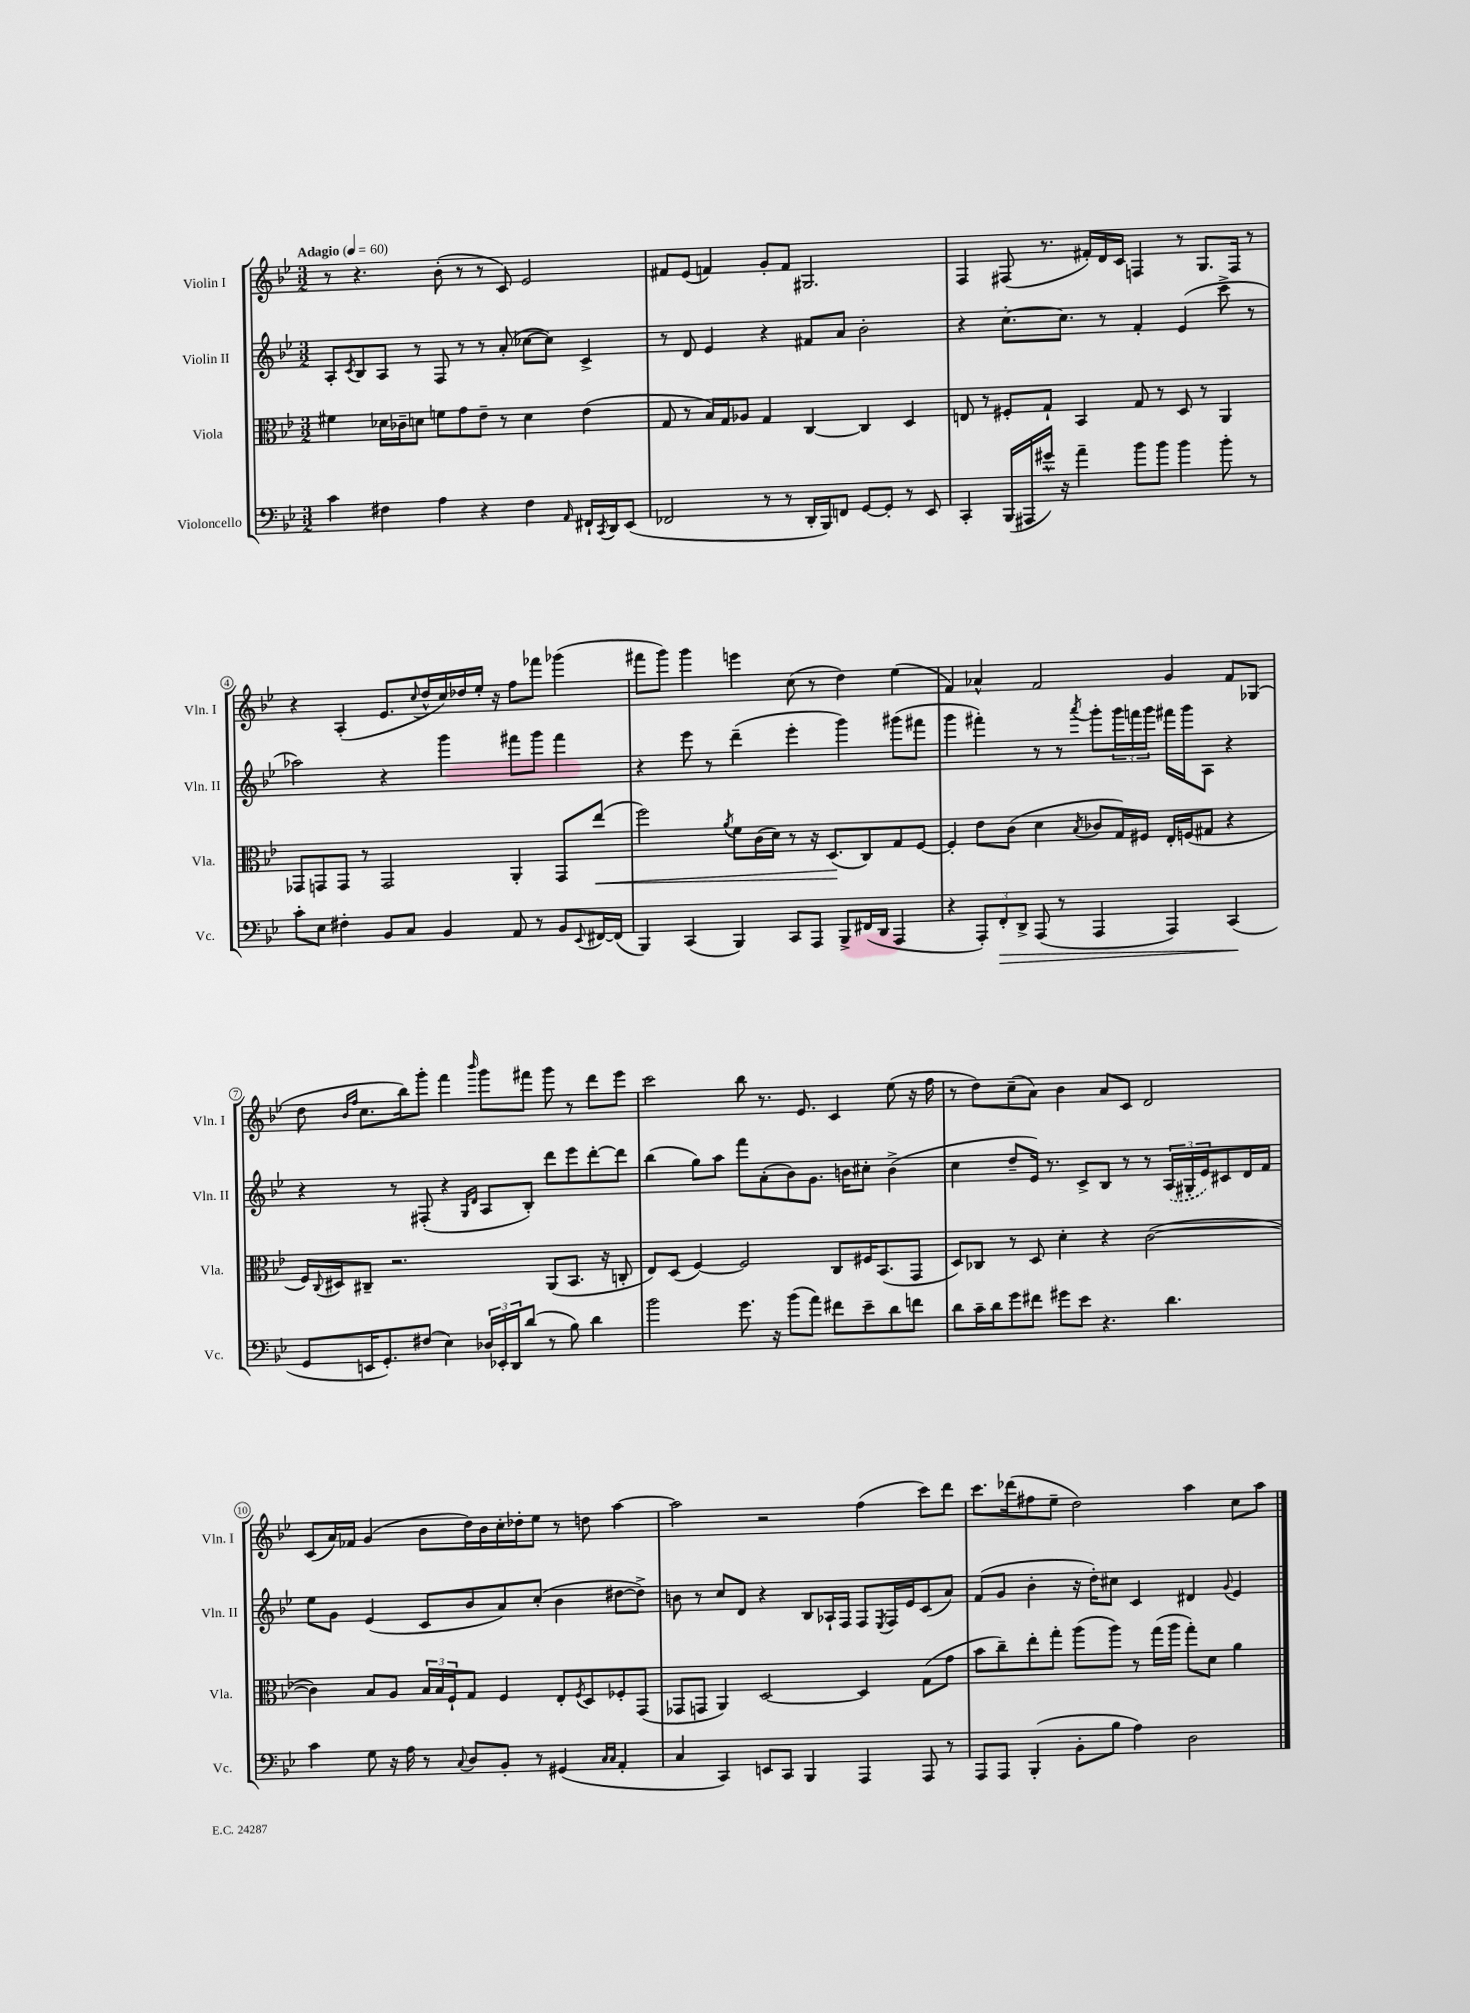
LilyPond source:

<<
\new StaffGroup <<
\new Staff = "s0" \with { instrumentName = "Violin I" shortInstrumentName = "Vln. I" } {
    \clef treble \key bes \major \numericTimeSignature \time 3/2 \tempo "Adagio" 4 = 60
    r8 r4. bes'8-.( r8 r8 c'8) ees'2 |
    fis'8 ees'8( f'4) g'8-. f'8 gis2. |
    f4 fis8( r8. fis'16-.) d'16 c'16 f4 r8 g8. f16 r8 |
    r4 a4-.( ees'8. \appoggiatura { c''8 } d''16-^ c''16) des''16 ees''16-. r16 f''8 fes'''8 ges'''4( |
    fis'''8 g'''8) g'''4 e'''4 c''8( r8 d''4) ees''4( |
    f'4) aes'4-^ f'2 g'4 f'8 ges8( |
    d''8 \grace { bes'16 f''16 } c''8. bes''16) g'''8-. f'''4 \grace { bes'''16 } g'''8 fis'''8 g'''8 r8 d'''8 ees'''8 |
    c'''2 bes''8 r8. ees'8. c'4 ees''8( r16 f''16 |
    r8 d''8) c''8--( a'8) bes'4 a'8 c'8 d'2 |
    c'8( a'16) fes'16 g'4( bes'8 d''16) bes'16 c''16-. des''16-. ees''8 r8 d''8 a''4~ |
    a''2 r2 f''4( c'''8) d'''8 |
    c'''8. des'''16( fis''8 ees''8-- d''2) a''4 c''8 a''8 \bar "|." |
}
\new Staff = "s1" \with { instrumentName = "Violin II" shortInstrumentName = "Vln. II" } {
    \clef treble \key bes \major \numericTimeSignature \time 3/2
    a8-. \acciaccatura { c'8 } bes8 a8 r8 f8 r8 r8 a'8-.( ces''8~ ces''8) c'4-> |
    r8 d'8 ees'4 r4 fis'8 a'8 bes'2-. |
    r4 c''8.~-. c''8. r8 f'4-. ees'4( c'''8-> r8 |
    aes''2) r4 g'''4 fis'''8 g'''8 fis'''4 |
    r4 ees'''8 r8 d'''4--( ees'''4-. g'''4) gis'''8( fis'''8 |
    g'''4 fis'''4-.) r8 r8 \acciaccatura { a'''8 } g'''8-. \tuplet 3/2 { g'''16 f'''16 g'''16 } fis'''16 g'''16 a8 r4 |
    r4 r8 fis8-.( r4 \grace { g16 d'16 } a8 bes8-.) d'''8 ees'''8 d'''8~-. d'''8 |
    bes''4( g''8) a''8 f'''8 a'8-.( bes'8) g'8. b'16 cis''8-. b'4->( |
    c''4 d''8-- ees'16) r8. c'8-> bes8 r8 r8 \tuplet 3/2 { \once \slurDashed a16( gis16-. ees'16) } cis'8 d'16 f'16 |
    ees''8 g'8 ees'4( c'8 bes'8 a'8) c''8-.( bes'4 dis''8~ dis''8->) |
    b'8 r8 c''8 d'8 r4 bes8 aes16-! f16 f8 \acciaccatura { ees8 } f16 ees'16 c'8( a'8) |
    f'8( g'8 bes'4-. r16 d''16-.) cis''8 c'4 dis'4 \appoggiatura { g'8 } ees'4 \bar "|." |
}
\new Staff = "s2" \with { instrumentName = "Viola" shortInstrumentName = "Vla." } {
    \clef alto \key bes \major \numericTimeSignature \time 3/2
    fis'4 des'16 ces'16-- d'8 f'8 g'8 ees'8-- r8 d'4 ees'4( |
    g8 r8 bes16) g16 aes8 g4 c4~ c4 d4 |
    e8 r8 fis8-. g8-! bes,4 g8 r8 d8 r8 a,4 |
    ges,8 g,8 g,8 r8 g,2 a,4-. g,8 ees''8\<( |
    f''2) \acciaccatura { a'8 } f'8 c'16( d'16) r8 r16 d8.\!( c8) g8 f8~ |
    f4-. ees'8 c'8( d'4 \acciaccatura { bes8 } ces'8 g16) fis16 ees16-. f16( gis8 r4 |
    f16) \appoggiatura { c8 } dis16 cis8-- r2. a,8( bes,8. r16 c8-. |
    ees8) d8( f4~) f2 c8 fis16 bes,8.( g,8 |
    d8) ces8 r8 d8 d'4-. r4 c'2~( |
    c'4) bes8 a8 \tuplet 3/2 { bes16 bes16 f16-! } g8 f4 ees8-. \acciaccatura { f8 } d8 fes8-. g,8( |
    ges,8 g,8 a,4) d2~ d4 g8( g'8 |
    bes'8 c''8--) ees''8-. g''8-. a''8( a''8) r8 g''16( a''16 g''8-.) d'8 a'4 \bar "|." |
}
\new Staff = "s3" \with { instrumentName = "Violoncello" shortInstrumentName = "Vc." } {
    \clef bass \key bes \major \numericTimeSignature \time 3/2
    c'4 fis4 a4 r4 fis4 \grace { a,16 } fis,16-! \acciaccatura { c,8 } d,16 ees,8( |
    fes,2 r8 r8 d,16-. bes,,16) f,8 g,8~ g,8-. r8 ees,8 |
    c,4-. bes,,16( ais,,16 gis'16-^) r16 a'4-- bes'8 bes'8 bes'4 bes'8-. r8 |
    c'8-. ees8 fis4-. bes,8 c8 bes,4 a,8 r8 bes,8 \appoggiatura { ees,8 } fis,16~ fis,16( |
    bes,,4) c,4( bes,,4) c,8 a,,8 bes,,8-> fis,16( d,16 a,,4 |
    r4 \tuplet 3/2 { a,,8-.) f,8-.\> d,8-> } a,,8( r8 a,,4 a,,4) c,4\!( |
    g,8 e,16 g,8.-.) fis8( ees4) \tuplet 3/2 { des16 ees,16-. d,16 } d'8( r8 bes8) d'4 |
    bes'2 g'8. r16 bes'8( a'8) fis'8 ees'8-- d'8 f'8 |
    d'8 c'16-- d'16 g'8 fis'8 gis'8 ees'8 r4. d'4. |
    c'4 g8 r16 a16 r8 \appoggiatura { c8 } d8 bes,8-. r8 gis,4( \grace { c16 c16 } a,4-. |
    c4 c,4) e,8 c,8 bes,,4 a,,4 a,,8 r8 |
    a,,8 a,,8 bes,,4-.( bes,8-. bes8 a4) d2 \bar "|." |
}
>>
>>
\layout { \context { \Score \override BarNumber.stencil = #(make-stencil-circler 0.1 0.3 ly:text-interface::print) } }
